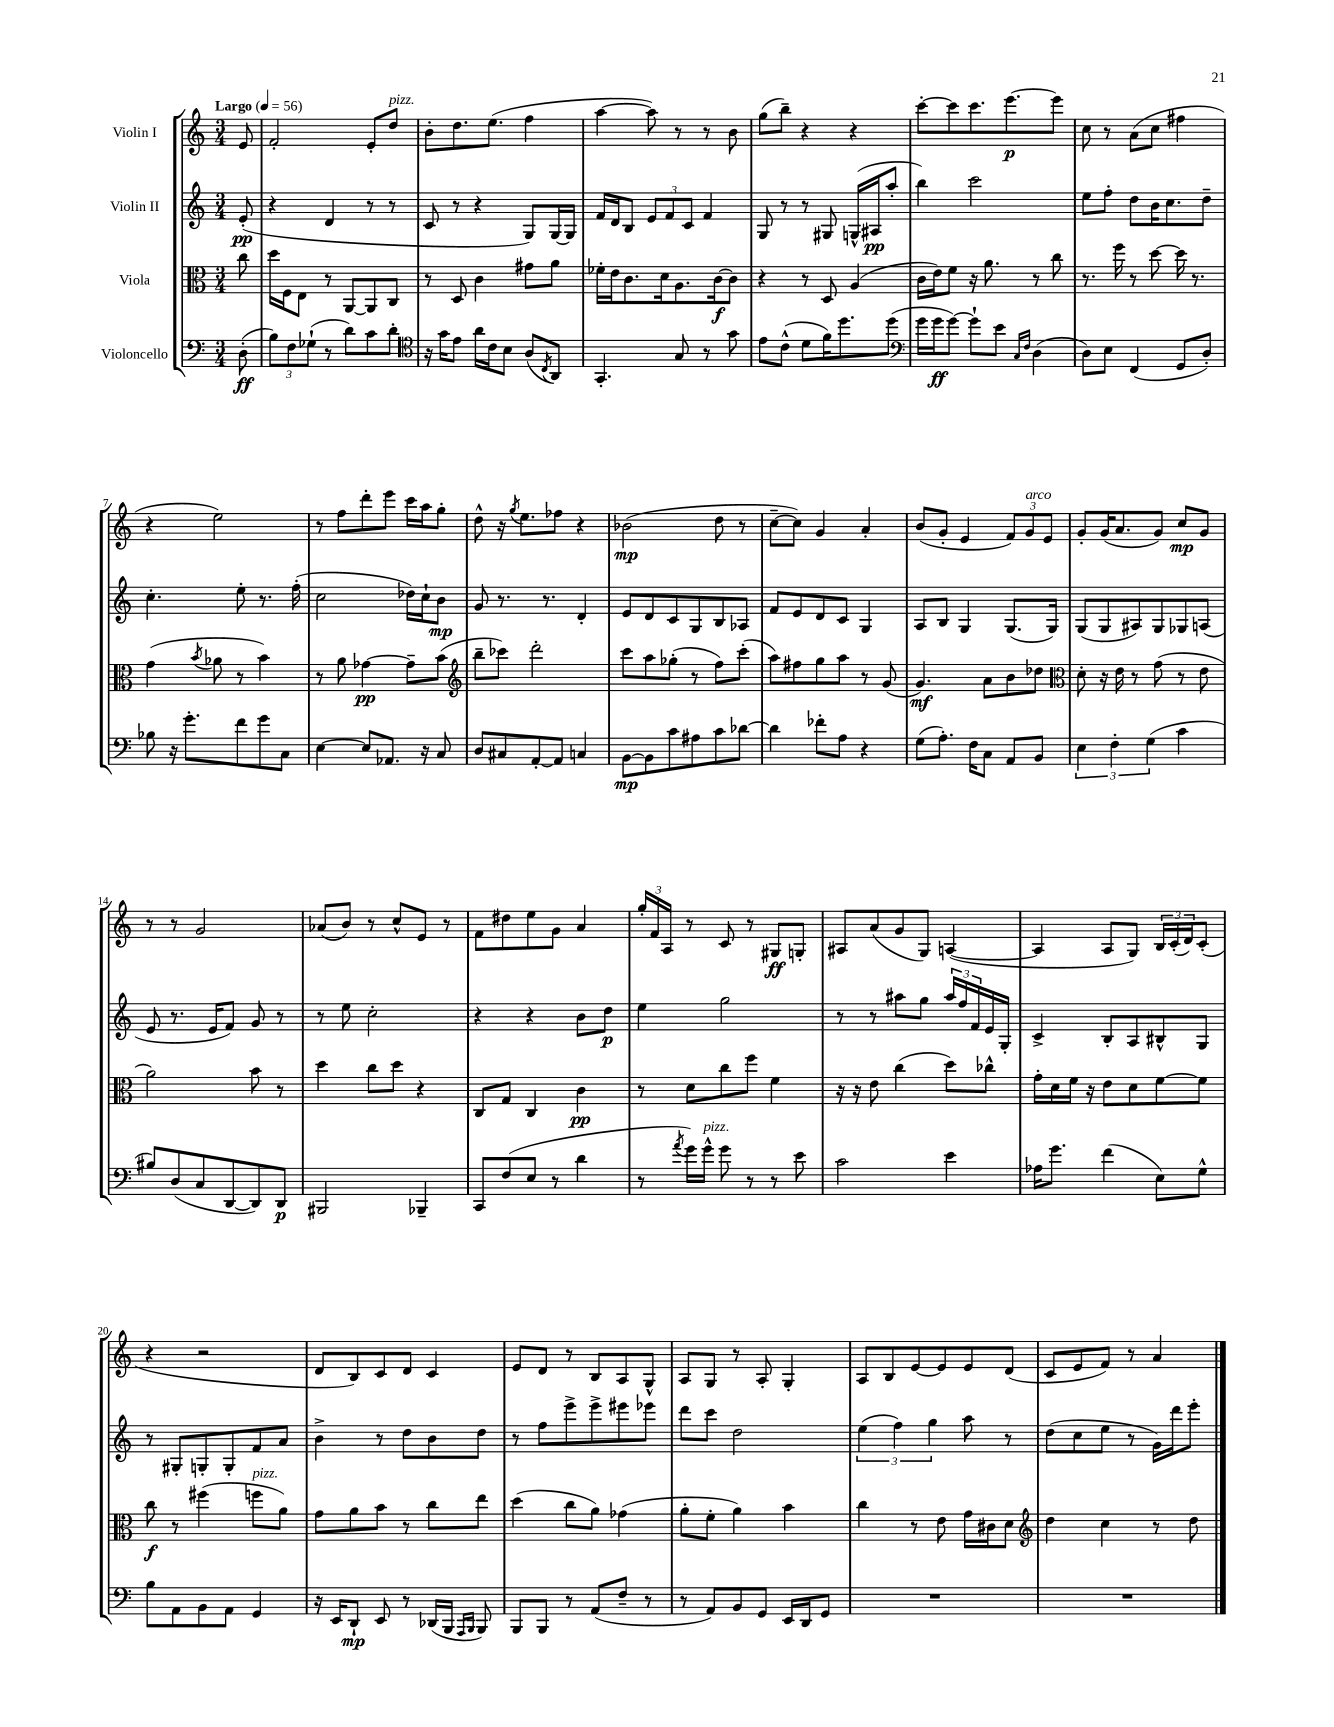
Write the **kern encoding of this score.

**kern	**dynam	**kern	**dynam	**kern	**dynam	**kern	**dynam
*part4	*part4	*part3	*part3	*part2	*part2	*part1	*part1
*staff4	*staff4	*staff3	*staff3	*staff2	*staff2	*staff1	*staff1
*I"Violoncello	*	*I"Viola	*	*I"Violin II	*	*I"Violin I	*
*clefF4	*	*clefC3	*	*clefG2	*	*clefG2	*
*k[]	*	*k[]	*	*k[]	*	*k[]	*
*M3/4	*	*M3/4	*	*M3/4	*	*M3/4	*
*MM56	*	*MM56	*	*MM56	*	*MM56	*
=	=	=	=	=	=	=	=
!	!	!	!	!	!	!LO:TX:a:B:t=Largo	!
(8D'\	ff	8cc\	.	(8e'/	pp	8e/	.
=1	=1	=1	=1	=1	=1	=1	=1
12B\L)	.	16dd\LL	.	4r	.	2f'/	.
.	.	16F\J	.	.	.	.	.
12F\	.	.	.	.	.	.	.
.	.	8E\J	.	.	.	.	.
(12G-X`\J	.	.	.	.	.	.	.
8r	.	8r	.	4d/	.	.	.
8d\L)	.	[8AA/L	.	.	.	.	.
8c\	.	8AA/]	.	8r	.	8e'/L	.
!	!	!	!	!	!	!LO:TX:a:i:t=pizz.	!
8d'\J	.	8C/J	.	8r	.	8dd/J	.
=2	=2	=2	=2	=2	=2	=2	=2
*clefC4	*	*	*	*	*	*	*
16r	.	8r	.	8c/	.	8b'\L	.
16g\KL	.	.	.	.	.	.	.
8e\J	.	8D/	.	8r	.	8.dd\	.
16a\LL	.	4c\	.	4r	.	.	.
16c\J	.	.	.	.	.	(8.ee\J	.
8B\J	.	.	.	.	.	.	.
(8A/L	.	8g#X\L	.	8G/L)	.	4ff\	.
8qC/	.	.	.	.	.	.	.
8AA/J)	.	8a\J	.	[16G/L	.	.	.
.	.	.	.	16G/JJ]	.	.	.
=3	=3	=3	=3	=3	=3	=3	=3
4.GG'/	.	16f-X'\LL	.	16f/LL	.	[4aa\	.
.	.	16e\J	.	16d/J	.	.	.
.	.	8.c\	.	8B/J	.	.	.
.	.	.	.	12e/L	.	8aa\])	.
.	.	16d\k	.	.	.	.	.
.	.	.	.	12f/	.	.	.
8G/	.	8.A\	.	.	.	8r	.
.	.	.	.	12c/J	.	.	.
8r	.	.	.	4f/	.	8r	.
.	.	[16c\k	f	.	.	.	.
8g\	.	8c\J]	.	.	.	8b\	.
=4	=4	=4	=4	=4	=4	=4	=4
8e\L	.	4r	.	8G/	.	(8gg\L	.
(8c^^\J	.	.	.	8r	.	8bb~\J)	.
8d\L	.	8r	.	8r	.	4r	.
16f\K)	.	8D/	.	8G#X/	.	.	.
8.dd\	.	.	.	.	.	.	.
.	.	(4A/	.	(16Gn^^/LL	.	4r	.
.	.	.	.	16A#X/J	pp	.	.
(8dd\J	.	.	.	8aa'/J	.	.	.
=5	=5	=5	=5	=5	=5	=5	=5
*clefF4	*	*	*	*	*	*	*
16g\LL	.	16c\LL	.	4bb\)	.	[8ccc'\L	.
16g\J	ff	16e\J)	.	.	.	.	.
[8g\J)	.	8f\J	.	.	.	8ccc\]	.
8g`\L]	.	16r	.	2ccc\	.	8.ccc\	.
.	.	8.a\	.	.	.	.	.
8e\J	.	.	.	.	.	.	.
.	.	.	.	.	.	[8.eee\	p
16qqC/LL	.	.	.	.	.	.	.
16qqF/JJ	.	.	.	.	.	.	.
(4D\	.	8r	.	.	.	.	.
.	.	8cc\	.	.	.	8eee\J]	.
=6	=6	=6	=6	=6	=6	=6	=6
8D\L)	.	8.r	.	8ee\L	.	8cc\	.
8E\J	.	.	.	8ff'\J	.	8r	.
.	.	16ff\	.	.	.	.	.
(4FF/	.	8r	.	8dd\L	.	(8a\L	.
.	.	[8dd\	.	16b\K	.	8cc\J	.
.	.	.	.	8.cc\	.	.	.
8GG/L	.	16dd\]	.	.	.	4ff#X\	.
.	.	8.r	.	.	.	.	.
8D'/J)	.	.	.	8dd~\J	.	.	.
!!LO:LB:g=z
=7	=7	=7	=7	=7	=7	=7	=7
8B-X\	.	(4g\	.	4.cc'\	.	4r	.
16r	.	.	.	.	.	.	.
8.g'\L	.	.	.	.	.	.	.
.	.	8qb/	.	.	.	.	.
.	.	8a-X\	.	.	.	2ee\)	.
8f\	.	8r	.	8ee'\	.	.	.
8g\	.	4b\)	.	8.r	.	.	.
8C\J	.	.	.	.	.	.	.
.	.	.	.	(16ff'\	.	.	.
=8	=8	=8	=8	=8	=8	=8	=8
[4E\	.	8r	.	2cc\	.	8r	.
.	.	8a\	.	.	.	8ff\L	.
8E/L]	.	[4g-X\	pp	.	.	8ddd'\	.
8.AA-X/J	.	.	.	.	.	8eee\J	.
.	.	8g-~\L]	.	16dd-X\LL)	.	16ccc\LL	.
16r	.	.	.	16cc`\J	.	16aa\J	.
8C/	.	(8b\J	.	8b\J	mp	8gg'\J	.
=9	=9	=9	=9	=9	=9	=9	=9
*	*	*clefG2	*	*	*	*	*
8D/L	.	8bb~\L	.	8g/	.	8dd^^\	.
8C#X/	.	8ccc-X\J)	.	8.r	.	16r	.
.	.	.	.	.	.	8qgg/	.
.	.	.	.	.	.	8.ee\L	.
[8AA'/	.	2ddd'\	.	.	.	.	.
.	.	.	.	8.r	.	.	.
8AA/J]	.	.	.	.	.	8ff-X\J	.
4Cn/	.	.	.	4d'/	.	4r	.
=10	=10	=10	=10	=10	=10	=10	=10
[8BB\L	mp	8ccc\L	.	8e/L	.	(2b-X\	mp
8BB\]	.	8aa\	.	8d/	.	.	.
8c\	.	(8gg-X'\J	.	8c/	.	.	.
8A#X\	.	8r	.	8G/	.	.	.
8c\	.	8ff\L)	.	8B/	.	8dd\	.
[8d-X\J	.	(8ccc'\J	.	8A-X/J	.	8r	.
=11	=11	=11	=11	=11	=11	=11	=11
4d-\]	.	8aa\L)	.	8f/L	.	[8cc~\L	.
.	.	8ff#X\	.	8e/	.	8cc\J])	.
8f-X'\L	.	8gg\	.	8d/	.	4g/	.
8A\J	.	8aa\J	.	8c/J	.	.	.
4r	.	8r	.	4G/	.	4a'/	.
.	.	(8g/	.	.	.	.	.
=12	=12	=12	=12	=12	=12	=12	=12
(8G\L	.	4.g/)	mf	8A/L	.	(8b/L	.
8.A'\J)	.	.	.	8B/J	.	8g'/J	.
.	.	.	.	4G/	.	4e/	.
16F\KL	.	.	.	.	.	.	.
8C\J	.	8a\L	.	.	.	.	.
8AA/L	.	8b\	.	(8.G/L	.	12f/L)	.
!	!	!	!	!	!	!LO:TX:a:i:t=arco	!
.	.	.	.	.	.	12g/	.
8BB/J	.	8dd-X\J	.	.	.	.	.
.	.	.	.	.	.	12e/J	.
.	.	.	.	16G/Jk)	.	.	.
=13	=13	=13	=13	=13	=13	=13	=13
*	*	*clefC3	*	*	*	*	*
6E\	.	8d'\	.	(8G/L	.	8g'/L	.
.	.	16r	.	8G/	.	(16g/K	.
6F'\	.	.	.	.	.	.	.
.	.	16e\	.	.	.	8.a/	.
.	.	8r	.	8A#X/)	.	.	.
(6G\	.	.	.	.	.	.	.
.	.	(8g\	.	8G/	.	8g/J)	.
4c\	.	8r	.	8G-X/	.	8cc/L	mp
.	.	8e\	.	(8An/J	.	8g/J	.
!!LO:LB:g=z
=14	=14	=14	=14	=14	=14	=14	=14
8B#X/L)	.	2a\)	.	8e/	.	8r	.
(8D/	.	.	.	8.r	.	8r	.
8C/	.	.	.	.	.	2g/	.
.	.	.	.	16e/KL	.	.	.
[8DD/	.	.	.	8f/J)	.	.	.
8DD/])	.	8b\	.	8g/	.	.	.
8DD/J	p	8r	.	8r	.	.	.
=15	=15	=15	=15	=15	=15	=15	=15
2BBB#X/	.	4dd\	.	8r	.	(8a-X/L	.
.	.	.	.	8ee\	.	8b/J)	.
.	.	8cc\L	.	2cc'\	.	8r	.
.	.	8dd\J	.	.	.	8cc^^/L	.
4BBB-X~/	.	4r	.	.	.	8e/J	.
.	.	.	.	.	.	8r	.
=16	=16	=16	=16	=16	=16	=16	=16
8CC/L	.	8C/L	.	4r	.	8f\L	.
(8F/	.	8G/J	.	.	.	8dd#X\	.
8E/J	.	4C/	.	4r	.	8ee\	.
8r	.	.	.	.	.	8g\J	.
4d\	.	4c\	pp	8b\L	.	4a/	.
.	.	.	.	8dd\J	p	.	.
=17	=17	=17	=17	=17	=17	=17	=17
8r	.	8r	.	4ee\	.	24gg'/LL	.
.	.	.	.	.	.	24f/	.
.	.	.	.	.	.	24A/JJ	.
8qa/	.	.	.	.	.	.	.
16g\LL)	.	8d\L	.	.	.	8r	.
!LO:TX:a:i:t=pizz.	!	!	!	!	!	!	!
16g^^\JJ	.	.	.	.	.	.	.
8g\	.	8cc\	.	2gg\	.	8c/	.
8r	.	8ff\J	.	.	.	8r	.
8r	.	4f\	.	.	.	8G#X/L	ff
8e\	.	.	.	.	.	8Gn'/J	.
=18	=18	=18	=18	=18	=18	=18	=18
2c\	.	16r	.	8r	.	8A#X/L	.
.	.	16r	.	.	.	.	.
.	.	8e\	.	8r	.	(8a/	.
.	.	(4cc\	.	8aa#X\L	.	8g/	.
.	.	.	.	8gg\J	.	8G/J)	.
4e\	.	8dd\L)	.	24aa#/LL	.	([4An/	.
.	.	.	.	24ff/	.	.	.
.	.	.	.	24f/	.	.	.
.	.	8cc-X^^\J	.	16e/	.	.	.
.	.	.	.	16G'/JJ	.	.	.
=19	=19	=19	=19	=19	=19	=19	=19
16A-X\KL	.	16g'\LL	.	4c^/	.	4A/]	.
8.g\J	.	16d\	.	.	.	.	.
.	.	16f\JJ	.	.	.	.	.
.	.	16r	.	.	.	.	.
(4f\	.	8e\L	.	8B'/L	.	8A/L	.
.	.	8d\	.	8A/	.	8G/J)	.
8E\L)	.	[8f\	.	8B#X^^/	.	24B/LL	.
.	.	.	.	.	.	(24c'/	.
.	.	.	.	.	.	24d/J)	.
8G^^\J	.	8f\J]	.	8G/J	.	(8c'/J	.
!!LO:LB:g=z
=20	=20	=20	=20	=20	=20	=20	=20
8B\L	.	8cc\	f	8r	.	4r	.
8AA\	.	8r	.	8G#X'/L	.	.	.
8BB\	.	(4ff#X\	.	8Gn'/	.	2r	.
8AA\J	.	.	.	8G'/	.	.	.
!	!	!LO:TX:a:i:t=pizz.	!	!	!	!	!
4GG/	.	8ffn\L	.	8f/	.	.	.
.	.	8a\J)	.	8a/J	.	.	.
=21	=21	=21	=21	=21	=21	=21	=21
16r	.	8g\L	.	4b^\	.	8d/L	.
16EE/KL	.	.	.	.	.	.	.
8DD`/J	mp	8a\	.	.	.	8B/)	.
8EE/	.	8b\J	.	8r	.	8c/	.
8r	.	8r	.	8dd\L	.	8d/J	.
(16DD-X/LL	.	8cc\L	.	8b\	.	4c/	.
16BBB/JJ	.	.	.	.	.	.	.
16qqAAA/LL	.	.	.	.	.	.	.
16qqBBB/JJ	.	.	.	.	.	.	.
8BBB/)	.	8ee\J	.	8dd\J	.	.	.
=22	=22	=22	=22	=22	=22	=22	=22
8BBB/L	.	(4dd\	.	8r	.	8e/L	.
8BBB/J	.	.	.	8ff\L	.	8d/J	.
8r	.	8cc\L	.	8eee^\	.	8r	.
(8AA/L	.	8a\J)	.	8eee^\	.	8B/L	.
8F~/J	.	(4g-X\	.	8eee#X\	.	8A/	.
8r	.	.	.	8eee-X\J	.	8G^^/J	.
=23	=23	=23	=23	=23	=23	=23	=23
8r	.	8a'\L	.	8ddd\L	.	8A/L	.
8AA/L)	.	8f'\J	.	8ccc\J	.	8G/J	.
8BB/	.	4a\)	.	2dd\	.	8r	.
8GG/J	.	.	.	.	.	8A'/	.
16EE/LL	.	4b\	.	.	.	4G'/	.
16DD/J	.	.	.	.	.	.	.
8GG/J	.	.	.	.	.	.	.
=24	=24	=24	=24	=24	=24	=24	=24
2.r	.	4cc\	.	(6ee\	.	8A/L	.
.	.	.	.	.	.	8B/	.
.	.	.	.	6ff\)	.	.	.
.	.	8r	.	.	.	[8e/	.
.	.	.	.	6gg\	.	.	.
.	.	8e\	.	.	.	8e/]	.
.	.	16g\LL	.	8aa\	.	8e/	.
.	.	16c#X\J	.	.	.	.	.
.	.	8d\J	.	8r	.	(8d/J	.
=25	=25	=25	=25	=25	=25	=25	=25
*	*	*clefG2	*	*	*	*	*
2.r	.	4dd\	.	(8dd\L	.	8c/L	.
.	.	.	.	8cc\	.	8e/	.
.	.	4cc\	.	8ee\J	.	8f/J)	.
.	.	.	.	8r	.	8r	.
.	.	8r	.	16g\LL)	.	4a/	.
.	.	.	.	16ddd\J	.	.	.
.	.	8dd\	.	8eee'\J	.	.	.
==	==	==	==	==	==	==	==
*-	*-	*-	*-	*-	*-	*-	*-
